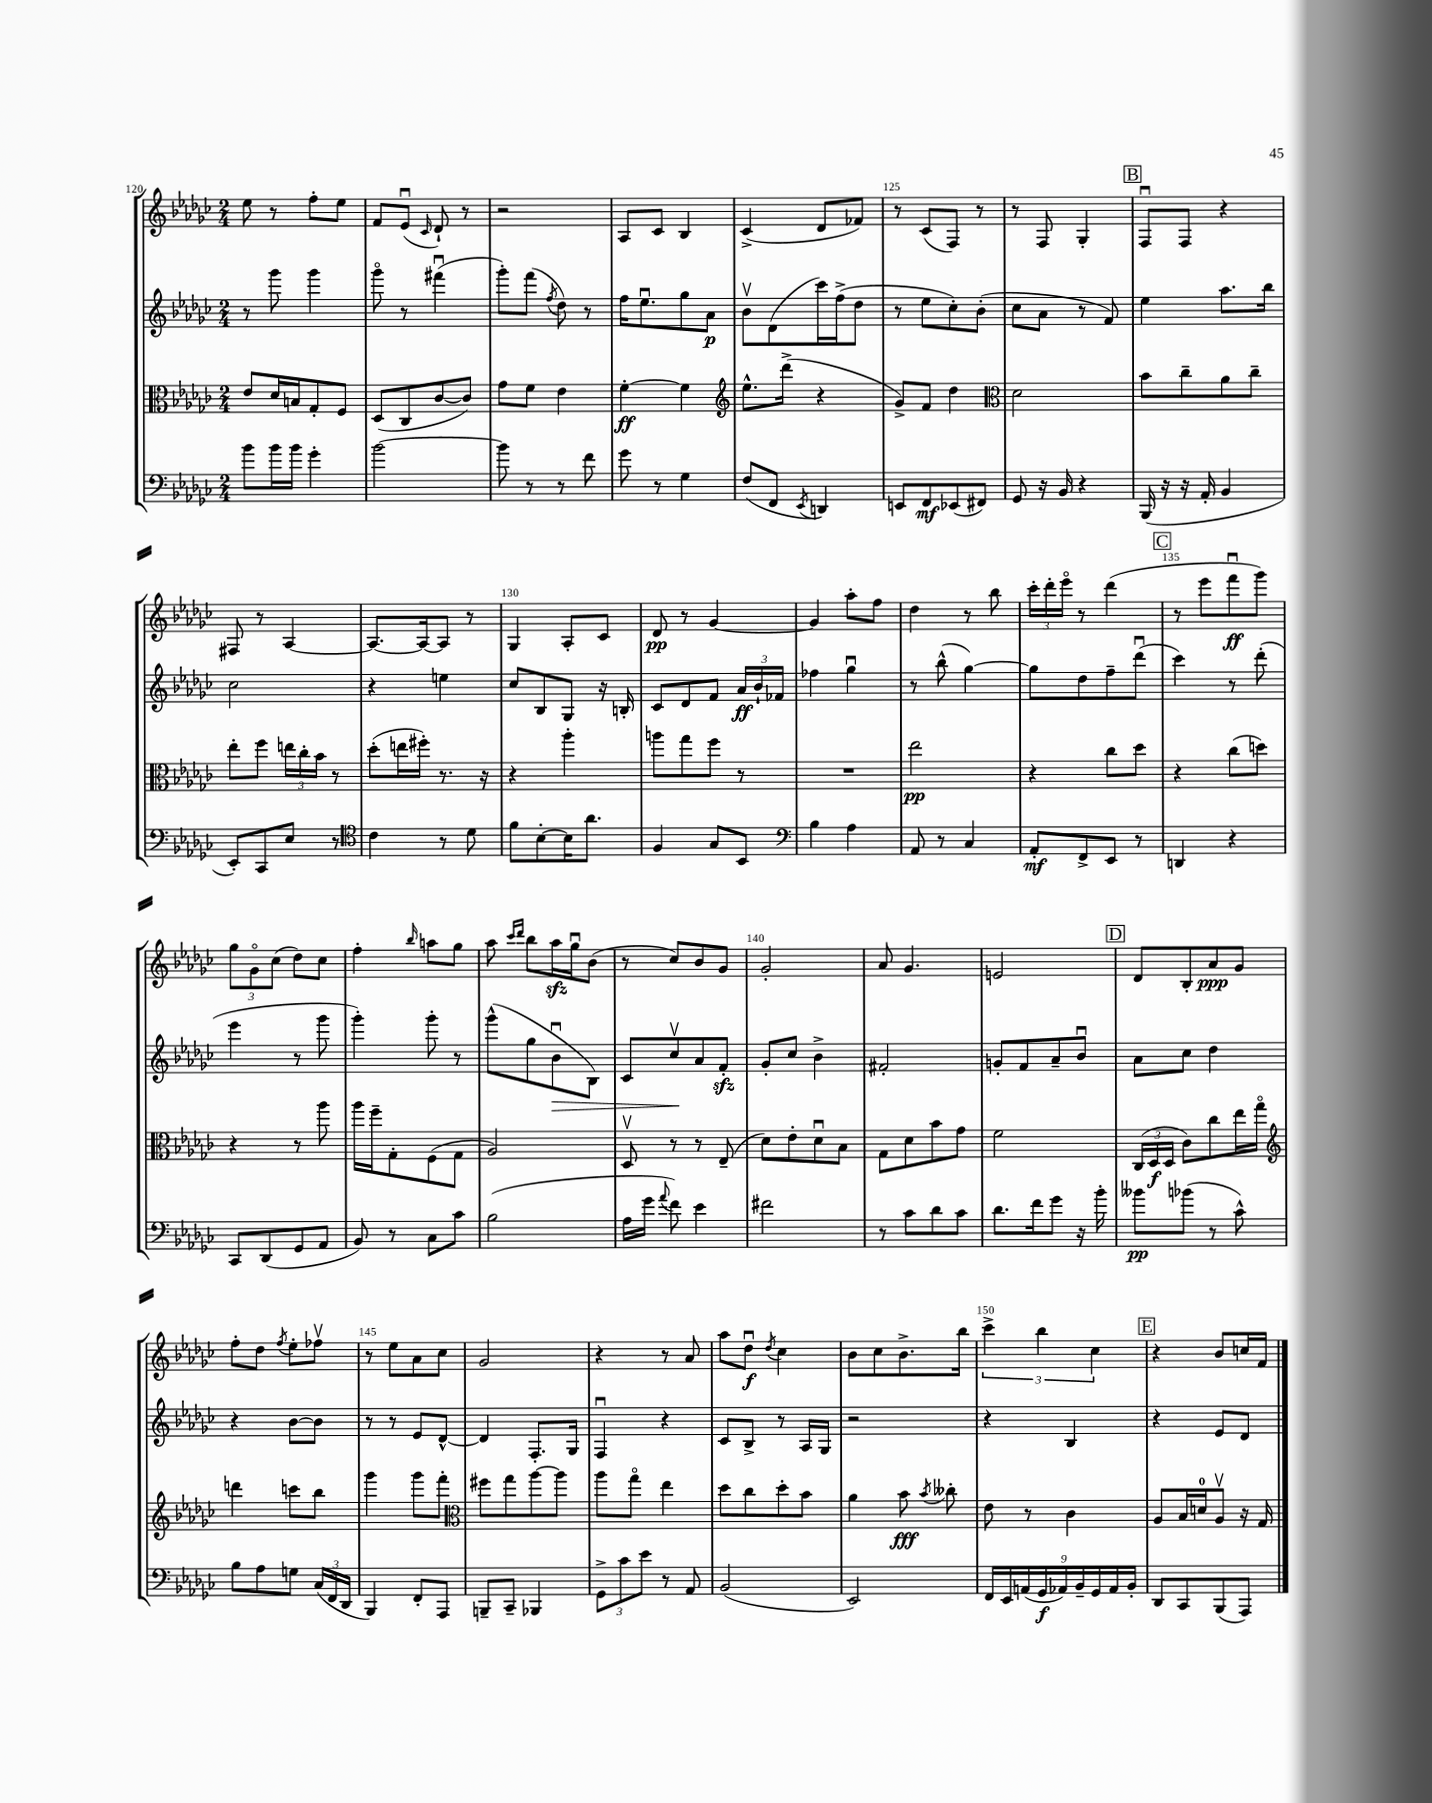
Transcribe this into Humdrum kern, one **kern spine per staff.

**kern	**kern	**kern	**kern
*staff4	*staff3	*staff2	*staff1
*clefF4	*clefC3	*clefG2	*clefG2
*k[b-e-a-d-g-c-]	*k[b-e-a-d-g-c-]	*k[b-e-a-d-g-c-]	*k[b-e-a-d-g-c-]
*M2/4	*M2/4	*M2/4	*M2/4
8b-	8e-	8r	8ee-
16b-	16d-	8ggg-	8r
16b-	16B	.	.
4g-'	8G-'	4ggg-	8ff'
.	8F	.	8ee-
=	=	=	=
[2b-	(8D-	8ggg-o	8f
.	8C-	8r	(8e-u
.	.	.	16qqc-
.	[8c-	(4fff#u	8d-`)
.	8c-])	.	8r
=	=	=	=
8b-]	8g-	8ggg-')	2r
8r	8f	(8fff	.
.	.	8qff	.
8r	4e-	8dd-)	.
8f	.	8r	.
=	=	=	=
8g-	[4f'	16ff	8A-
.	.	8.ee-u	.
8r	.	.	8c-
4G-	4f]	8gg-	4B-
.	.	8a-	.
=	=	=	=
*	*clefG2	*	*
(8F	8.ee-^^	8b-v	(4c-^
8FF	.	(8d-	.
.	(16ddd-^	.	.
8qEE-	.	.	.
4DD)	4r	16ccc-)	8d-
.	.	(16ff^	.
.	.	8dd-	8f-)
=	=	=	=
8EE	8g-^)	8r	8r
8FF	8f	8ee-	(8c-
(8EE-	4dd-	8cc-')	8F)
8FF#)	.	(8b-'	8r
=	=	=	=
*	*clefC3	*	*
8GG-	2d-	8cc-	8r
16r	.	8a-	8F
16BB-	.	.	.
4r	.	8r	4G-'
.	.	8f)	.
=	=	=	=
(16BBB-	8b-	4ee-	8Fu
16r	.	.	.
16r	8cc-~	.	8F
16AA-'	.	.	.
4BB-	8a-	8.aa-	4r
.	8cc-~	.	.
.	.	16bb-	.
=	=	=	=
8EE-')	8ee-'	2cc-	8F#
8CC-	8ff	.	8r
8E-	24ee	.	[4A-
.	24cc-'	.	.
.	24b-	.	.
8r	8r	.	.
=	=	=	=
*clefC4	*	*	*
4c-	(8dd-'	4r	8.A-_
.	16ee	.	.
.	16ff#')	.	16A-_
8r	8.r	4ee	8A-]
8d-	.	.	8r
.	16r	.	.
=	=	=	=
8f	4r	8cc-	4G-
[8B-'	.	8B-	.
16B-]	4aa-'	8G-	8A-'
8.a-	.	.	.
.	.	16r	8c-
.	.	16B'	.
=	=	=	=
4F	8aa	8c-	8d-
.	8gg-	8d-	8r
8G-	8ff	8f	[4g-
8BB-	8r	24a-	.
.	.	24b-`	.
.	.	24f-	.
=	=	=	=
*clefF4	*	*	*
4B-	2r	4ff-	4g-]
4A-	.	4gg-u	8aa-'
.	.	.	8ff
=	=	=	=
8AA-	2ee-	8r	4dd-
8r	.	(8bb-^^	.
4C-	.	[4gg-)	8r
.	.	.	8bb-
=	=	=	=
8AA-'	4r	8gg-]	24ccc-'
.	.	.	24ddd-'
.	.	.	24eee-o
8FF^	.	8dd-	8r
8EE-	8cc-	8ff~	(4ddd-
8r	8dd-	(8ddd-u	.
=	=	=	=
4DD	4r	4ccc-)	8r
.	.	.	8eee-
4r	(8cc-	8r	8fffu
.	8dd)	(8ddd-'	8ggg-)
=	=	=	=
8CC-	4r	4eee-	12gg-
.	.	.	12g-o
(8DD-	.	.	.
.	.	.	(12cc-
8GG-	8r	8r	8dd-)
8AA-	8aa-	8ggg-	8cc-
=	=	=	=
8BB-)	16aa-	4ggg-')	4ff'
.	16ff~	.	.
8r	8G-'	.	.
.	.	.	16qqbb-
8C-	(8F	8ggg-'	8aa
8c-	8G-	8r	8gg-
=	=	=	=
(2B-	2A-)	(8ggg-^^	8aa-
.	.	.	16qqccc-
.	.	.	16qqddd-
.	.	8gg-	8bb-
.	.	8b-u	16aa-
.	.	.	16gg-u
.	.	8B-)	(8b-
=	=	=	=
16A-	8D-v	8c-	8r
16g-	.	.	.
8qqa-	.	.	.
8f)	8r	8cc-v	8cc-)
4e-	8r	8a-	8b-
.	(8E-~	8f'	8g-
=	=	=	=
2f#	8d-)	8g-'	2g-'
.	8e-'	8cc-	.
.	8d-u	4b-^	.
.	8B-	.	.
=	=	=	=
8r	8G-	2f#'	8a-
8c-	8d-	.	4.g-
8d-	8b-	.	.
8c-	8g-	.	.
=	=	=	=
8.d-	2f	8g'	2e
.	.	8f	.
16f	.	.	.
8g-	.	8a-~	.
16r	.	8b-u	.
16b-'	.	.	.
=	=	=	=
8b--	(24C-	8a-	8d-
.	24D-	.	.
.	24D-	.	.
(8b-	8c-)	8cc-	8B-'
8r	8cc-	4dd-	8a-
8c-^^)	16ee-	.	8g-
.	16gg-o	.	.
=	=	=	=
*	*clefG2	*	*
8B-	4ddd	4r	8ff'
8A-	.	.	8dd-
.	.	.	8qff
8G	8ccc	[8b-	8ee-'
(24C-	8bb-	8b-]	8ff-v
24FF	.	.	.
24DD-	.	.	.
=	=	=	=
4BBB-)	4ggg-	8r	8r
.	.	8r	8ee-
8FF'	8ggg-	8e-	8a-
8AAA-	8fff'	[8d-^^	8cc-
=	=	=	=
*	*clefC3	*	*
8BBB~	8ff#	4d-]	2g-
8CC-~	8gg-	.	.
4BBB-	[8aa-	8.F'	.
.	8aa-]	.	.
.	.	16G-	.
=	=	=	=
12GG-^	8aa-	4Fu	4r
12c-	.	.	.
.	8gg-o	.	.
12e-	.	.	.
8r	4ee-	4r	8r
8AA-	.	.	8a-
=	=	=	=
(2BB-	8dd-	8c-	8aa-
.	8cc-	8B-^	8dd-u
.	.	.	8qdd-
.	8dd-'	8r	4cc-
.	8b-	16A-	.
.	.	16G-	.
=	=	=	=
2EE-)	4a-	2r	8b-
.	.	.	8cc-
.	8b-	.	8.b-^
.	8qb-	.	.
.	8cc--'	.	.
.	.	.	16bb-
=	=	=	=
18FF	8e-	4r	6ccc-^
18EE-	.	.	.
(18AA	.	.	.
.	8r	.	.
18GG-	.	.	6bb-
18AA-)	.	.	.
.	4c-	4B-	.
18BB-~	.	.	.
18GG-	.	.	6cc-
18AA-	.	.	.
18BB-'	.	.	.
=	=	=	=
8DD-	8A-	4r	4r
8CC-	16B-	.	.
.	16d	.	.
(8BBB-	8A-v	8e-	8b-
8AAA-)	16r	8d-	16cc
.	16G-	.	16f
==	==	==	==
*-	*-	*-	*-
